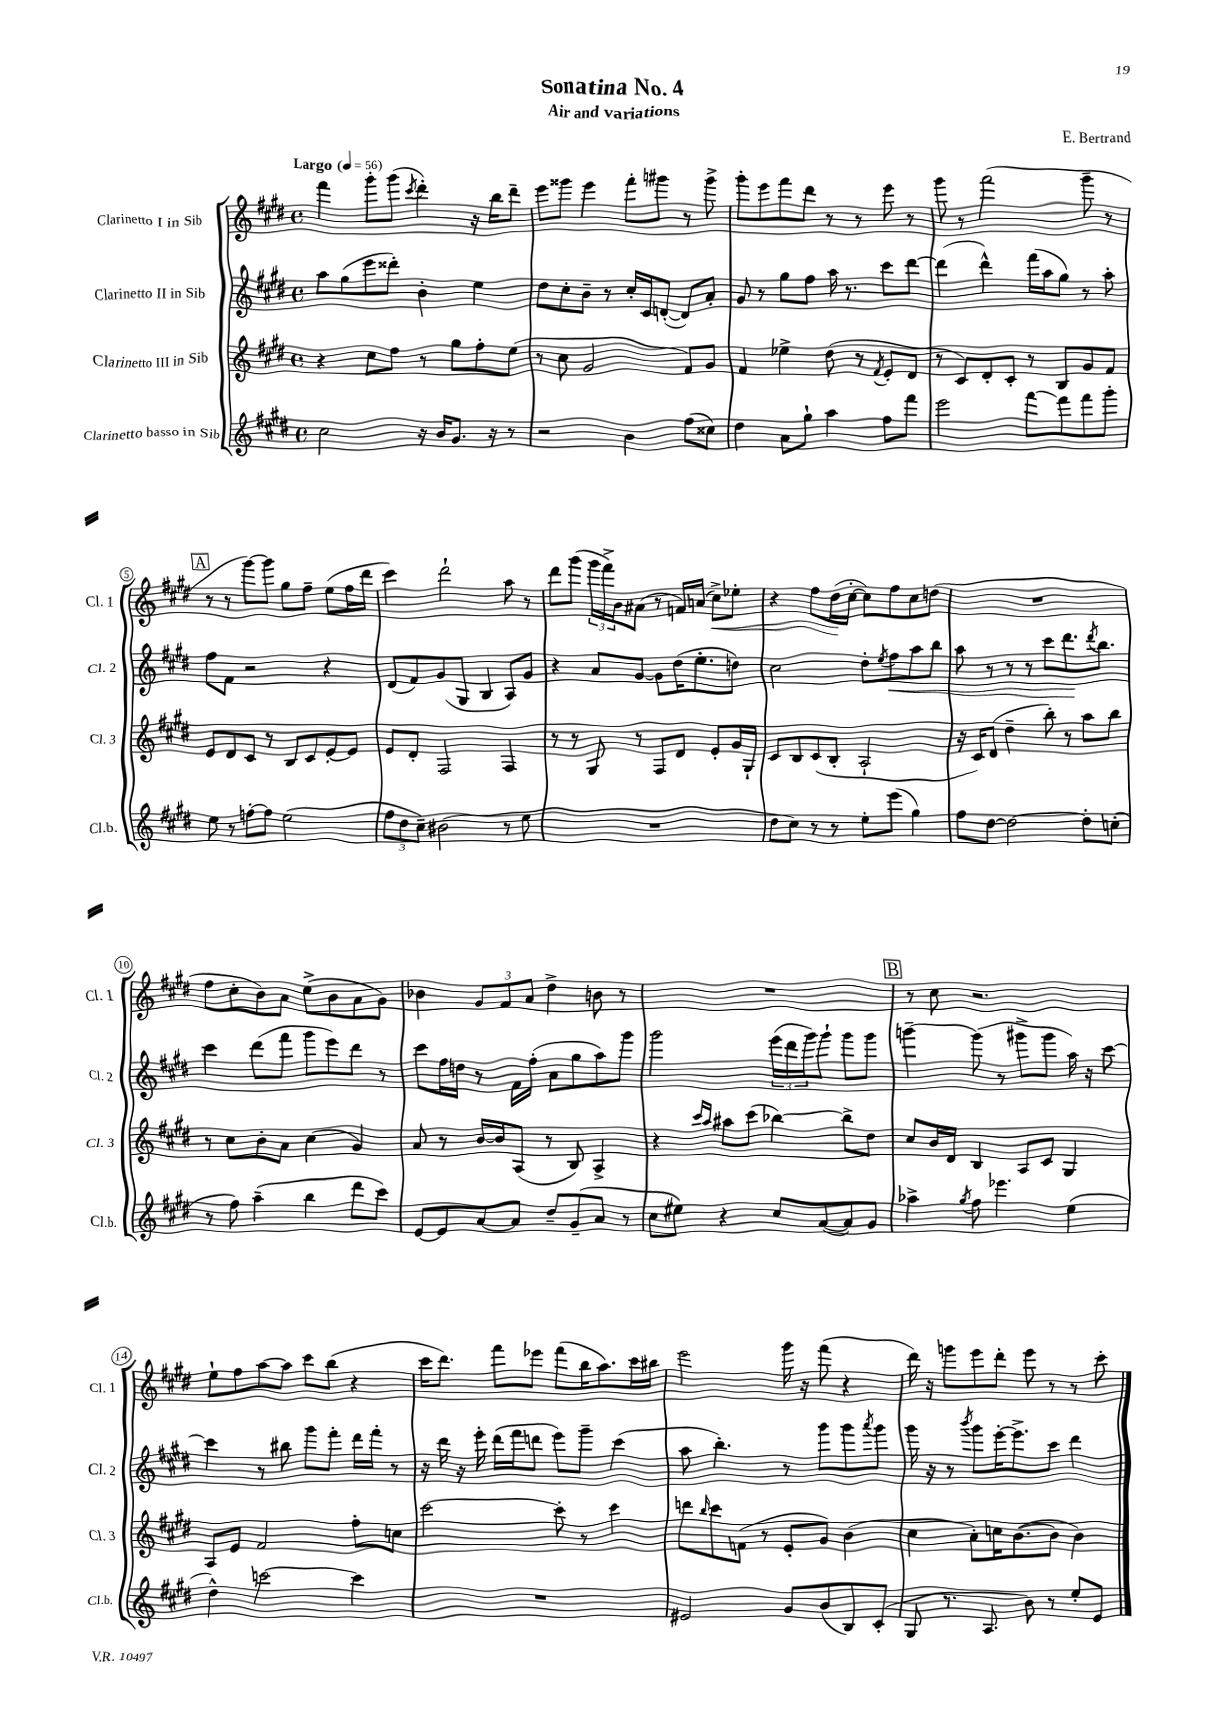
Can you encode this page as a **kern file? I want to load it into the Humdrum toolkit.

**kern	**kern	**kern	**kern
*staff4	*staff3	*staff2	*staff1
*clefG2	*clefG2	*clefG2	*clefG2
*k[f#c#g#d#]	*k[f#c#g#d#]	*k[f#c#g#d#]	*k[f#c#g#d#]
*M4/4	*M4/4	*M4/4	*M4/4
*met(c)	*met(c)	*met(c)	*met(c)
*MM56	*MM56	*MM56	*MM56
2cc#	4r	8aa	4fff#
.	.	(8gg#	.
.	8cc#	8eee	8ggg#'
.	8ff#	8ddd##')	(8ggg#
.	.	.	8qccc#
16r	8r	4b'	4ddd#')
16b	.	.	.
8.g#	8gg#	.	.
.	8ff#'	4ee	16r
16r	.	.	16bb
8r	(8ee	.	8ddd#~
=	=	=	=
2r	8r	8dd#	8eee
.	8cc#	8cc#'	8ggg##
.	2g#	8b~	4eee
.	.	8r	.
4b	.	16cc#'	8fff#'
.	.	16c#	.
.	.	([8d'	8ggg#
(8ff#	8f#)	8d])	8r
8cc##)	8g#	8a'	8ggg#^
=	=	=	=
4dd#	4f#	8g#	8ggg#'
.	.	8r	8eee
8a	4ee-^	8gg#	8fff#
8gg#`	.	8ff#	8ddd#
4aa	(8dd#	16aa	8r
.	.	8.r	.
.	8r	.	8r
.	8qf#	.	.
8ff#	8e'	8ccc#	8eee
8fff#	8d#	[8ddd#	8r
=	=	=	=
2eee	8r	(4ddd#]	8ggg#
.	8c#)	.	8r
.	8d#'	4ddd#^^)	(2fff#
.	8c#'	.	.
[8fff#	8r	(16fff#	.
.	.	16aa	.
8fff#]	8B	8gg#)	.
8fff#	8g#	8r	8ggg#~
8ggg#'	8f#	8aa'	8r
=	=	=	=
8ee	8e	8ff#	8r
8r	8d#	8f#	8r
[8ff'	8c#	2r	[8ggg#)
8ff]	8r	.	8ggg#]
(2ee	8B	.	8gg#
.	8c#	.	8ff#~
.	[8e'	4r	(8ee
.	8e]	.	16ff#
.	.	.	16ddd#
=	=	=	=
12ff#	8e	(8d#	4ccc#)
12dd#	.	.	.
.	8d#'	8f#)	.
12cc#~)	.	.	.
(2b#	2F#	(8g#	2ddd#`
.	.	8G#	.
.	.	4B	.
8r	4F#	8A)	8aa
8ee	.	8g#	8r
=	=	=	=
1r	8r	4r	8ddd#
.	8r	.	(8ggg#
.	8G#	8a	24ggg#
.	.	.	24fff#^)
.	.	.	24b
.	8r	[8g#	(8a#
.	8F#	8g#]	8r
.	8d#	(16dd#	16f)
.	.	8.ee'	(16a
.	8e'	.	8cc#^)
.	16g#	8dd)	8ee-'
.	16G#`	.	.
=	=	=	=
8dd#	8c#	2cc#	4r
8cc#)	8B	.	.
8r	(8c#	.	8ff#
8r	8B'	.	(16dd#
.	.	.	[16cc#'
8ee'	2A`	8dd#'	8cc#])
.	.	8qee	.
(8eee	.	8ff#	8ff#
4gg#)	.	8aa	8cc#
.	.	8bb	(8dd
=	=	=	=
8ff#	16r	8aa	1r
.	16c#)	.	.
[8dd#	(8d#	8r	.
2dd#_	4dd#~	8r	.
.	.	8r	.
.	8bb')	8ccc#	.
.	8r	8.ddd#	.
8dd#']	8aa	.	.
.	.	8qddd#	.
.	.	8.bb	.
(8cc'	8bb	.	.
=	=	=	=
8r	8r	4ccc#	8ff#
8ff#)	8cc#	.	8cc#'
(4aa~	8b'	(8ddd#	8b)
.	8a	8fff#	8a
4bb	(4cc#	8ggg#	(8ee^
.	.	8eee)	8b
8ddd#	4g#)	8ddd#	8a
8ccc#)	.	8r	8g#)
=	=	=	=
[8e	8a	8ccc#	4b-
8e]	8r	16ff#	.
.	.	16dd	.
[8a	[16b	8r	12g#
.	16b]	.	.
.	.	.	12f#
8a]	(8A	16f#	.
.	.	.	12a
.	.	(16ff#'	.
8dd#~	8r	8a	4dd#^
(8g#~	8B)	8gg#	.
8a	4A^	8aa)	8b
8r	.	8ggg#	8r
=	=	=	=
8cc#	4r	2ggg#	1r
8ee#)	.	.	.
.	16qqccc#	.	.
.	16qqaa	.	.
4r	8aa#	.	.
.	(8ccc#	.	.
8cc#	[4bb-)	(24eee	.
.	.	24ddd#	.
.	.	24ggg#)	.
([8a	.	8ggg#`	.
8a])	8bb-^]	8ggg#	.
8g#	8dd#	8ggg#	.
=	=	=	=
4aa-^	8cc#	[4ggg~	8r
.	16b	.	8cc#
.	16d#	.	.
8qgg#	.	.	.
8ff#	4B	(8ggg]	2.r
4.eee-	.	8r	.
.	8A	8ggg#^	.
.	8c#	8ggg#	.
(4ee	4G#	16aa)	.
.	.	16r	.
.	.	[8ccc#	.
=	=	=	=
4dd#^^)	8A	4ccc#]	8ee`
.	8e	.	8ff#
[2ccc	2f#	8r	[8aa
.	.	8bb#	8aa]
.	.	8ggg#	8ccc#
.	.	8fff#'	(8bb
4ccc]	8ff#'	16ddd#	4r
.	.	16fff#'	.
.	8cc	8r	.
=	=	=	=
1r	[2ccc#	16r	16ccc#
.	.	16ddd#	8.ddd#)
.	.	16r	.
.	.	16eee'	.
.	.	(16ddd#	8fff#
.	.	16fff#	.
.	.	8ddd	8eee-
.	8ccc#']	8eee)	(8fff#
.	8r	8ggg#~	16bb
.	.	.	8.aa)
.	4ccc#	(4ccc#	.
.	.	.	16ccc#
.	.	.	16bb#
=	=	=	=
2e#	8ddd	8aa	2eee
.	16qqbb	.	.
.	8ccc#	4.bb')	.
.	(8f	.	.
.	8r	.	.
8g#	8e'	8r	16ggg#
.	.	.	16r
(8b	8g#)	8ggg#	(8fff#
8B)	(4b	8ggg#	4r
.	.	8qaaa	.
(8c#'	.	8ggg#	.
=	=	=	=
8G#	4cc#	16ggg#	16ddd#)
.	.	16r	16r
8.r	.	8r	8ggg
.	.	8qbbb	.
.	8a')	8ggg#	8eee
8.A	.	.	.
.	16cc	[16eee'	8ddd#'
.	([8.b	8.eee^]	.
8b)	.	.	8eee
8r	8b]	8ccc#	8r
8ee'	4b)	4ddd#	8r
8e	.	.	8ccc#'
==	==	==	==
*-	*-	*-	*-
